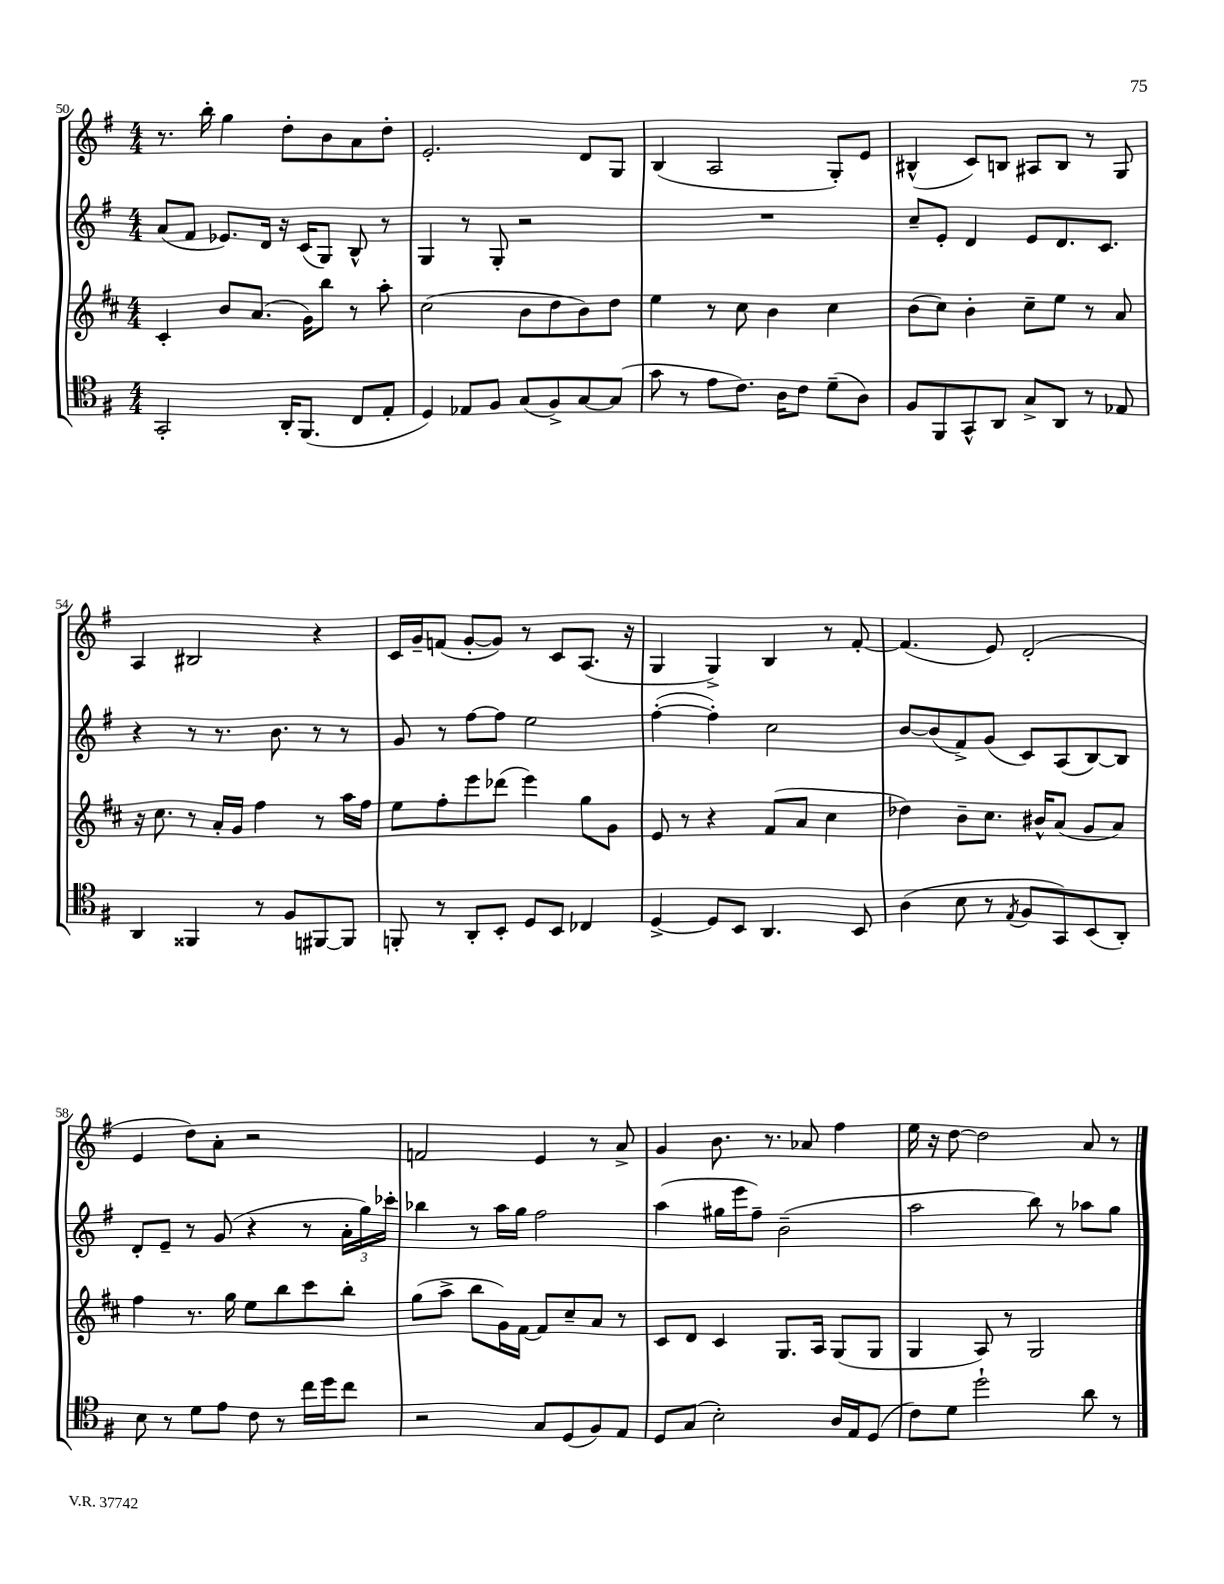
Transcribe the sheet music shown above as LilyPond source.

<<
\new StaffGroup <<
\new Staff = "s0" {
    \clef treble \key g \major \numericTimeSignature \time 4/4
    r8. b''16-. g''4 d''8-. b'8 a'8 d''8-. |
    e'2.-. d'8 g8 |
    b4( a2 g8-.) e'8 |
    bis4-^( c'8) b8 ais8 b8 r8 g8 |
    a4 bis2 r4 |
    c'16 g'16-- f'8( g'8~-. g'8) r8 c'8 a8.( r16 |
    g4 g4->) b4 r8 fis'8~-. |
    fis'4.( e'8) d'2-.( |
    e'4 d''8) a'8-. r2 |
    f'2 e'4 r8 a'8-> |
    g'4 b'8. r8. aes'8 fis''4 |
    e''16 r16 d''8~ d''2 a'8 r8 \bar "|." |
}
\new Staff = "s1" {
    \clef treble \key g \major \numericTimeSignature \time 4/4
    a'8( fis'8 ees'8.) d'16 r16 c'16( g8) b8-^ r8 |
    g4 r8 g8-. r2 |
    R1 |
    c''8-- e'8-. d'4 e'8 d'8. c'8. |
    r4 r8 r8. b'8. r8 r8 |
    g'8 r8 fis''8~ fis''8 e''2 |
    fis''4~-.( fis''4-.) c''2 |
    b'8~ b'8( fis'8->) g'8( c'8) a8( b8~) b8 |
    d'8-. e'8-- r8 g'8( r4 r8 \tuplet 3/2 { a'16-. g''16) ces'''16-. } |
    bes''4 r8 a''16 g''16 fis''2 |
    a''4( gis''16 e'''16 fis''8--) b'2--( |
    a''2 b''8) r8 aes''8 g''8 \bar "|." |
}
\new Staff = "s2" {
    \clef treble \key d \major \numericTimeSignature \time 4/4
    cis'4-. b'8 a'8.( g'16) b''8 r8 a''8-. |
    cis''2( b'8 d''8 b'8) d''8 |
    e''4 r8 cis''8 b'4 cis''4 |
    b'8( cis''8) b'4-. cis''8-- e''8 r8 a'8 |
    r16 cis''8. r8 a'16-. g'16 fis''4 r8 a''16 fis''16 |
    e''8 fis''8-. e'''8 des'''8( e'''4) g''8 g'8 |
    e'8 r8 r4 fis'8( a'8 cis''4 |
    des''4) b'8-- cis''8. bis'16-^ a'8( g'8 a'8) |
    fis''4 r8. g''16 e''8 b''8 cis'''8 b''8-. |
    g''8( a''8-> b''8 g'16) fis'16~ fis'8 cis''8-- a'8 r8 |
    cis'8 d'8 cis'4 g8. a16 g8( g8 |
    g4 a8) r8 g2 \bar "|." |
}
\new Staff = "s3" {
    \clef tenor \key g \major \numericTimeSignature \time 4/4
    g,2-. a,16-. fis,8.( c8 e8-. |
    d4) ees8 fis8 g8( fis8->) g8~ g8( |
    g'8 r8 e'8 c'8.) a16 c'8 d'8--( a8) |
    fis8 fis,8 g,8-^ a,8 g8-> a,8 r8 ees8 |
    a,4 fisis,4 r8 fis8 fis,8~ fis,8 |
    f,8-. r8 a,8-. b,8-. d8 b,8 ces4 |
    d4~-> d8 b,8 a,4. b,8 |
    a4( b8 r8 \acciaccatura { e8 } fis8 g,8) b,8( a,8-.) |
    b8 r8 d'8 e'8 c'8 r8 c''16 d''16 c''8 |
    r2 g8 d8( fis8) e8 |
    d8 g8( b2-.) a16 e16 d8( |
    c'8) d'8 d''2-! a'8 r8 \bar "|." |
}
>>
>>
\layout { \context { \Score currentBarNumber = #50 } }
